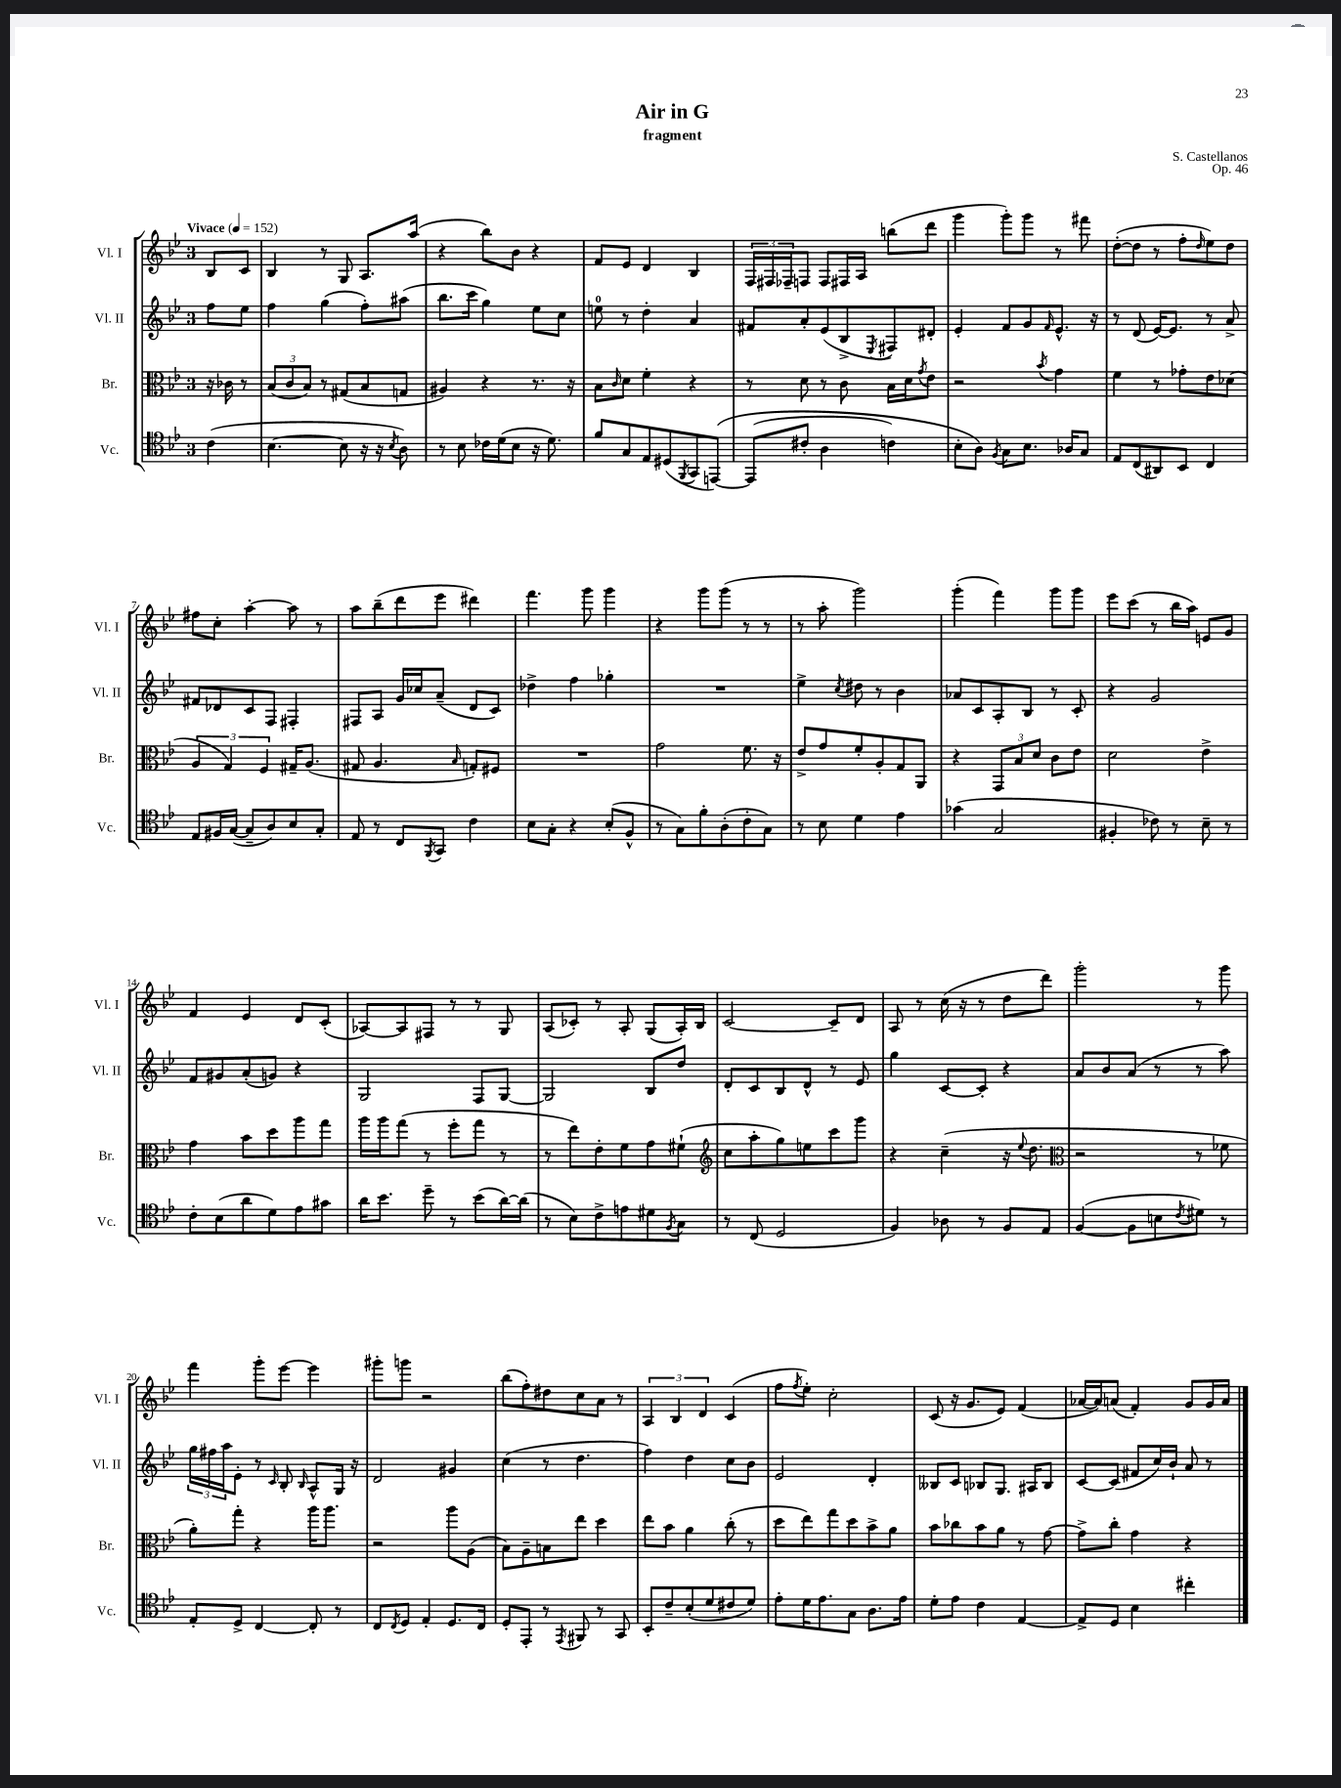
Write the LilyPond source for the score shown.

\header { title = "Air in G" composer = "S. Castellanos" subtitle = "fragment" opus = "Op. 46" }
<<
\new StaffGroup <<
\new Staff = "s0" \with { instrumentName = "Vl. I" shortInstrumentName = "Vl. I" } {
    \clef treble \key bes \major \once \override Staff.TimeSignature.style = #'single-digit \time 3/4 \partial 4 \tempo "Vivace" 4 = 152
    bes8 c'8 |
    bes4 r8 g8 a8. a''16( |
    r4 bes''8) bes'8 r4 |
    f'8 ees'8 d'4 bes4 |
    \tuplet 3/2 { f16 fis16 fes16-- } f8 f8 fis16 a16 b''8( d'''8 |
    g'''4 g'''8-.) g'''8 r8 fis'''8 |
    d''8~-.( d''8 r8 f''8-. \grace { d''16 } ees''8) d''8 |
    fis''8 c''8-. a''4~-. a''8 r8 |
    a''8 bes''8--( d'''8 ees'''8 dis'''4) |
    f'''4. g'''8 g'''4 |
    r4 g'''8 g'''8( r8 r8 |
    r8 a''8-. g'''2) |
    g'''4-.( f'''4) g'''8 g'''8 |
    ees'''8 c'''8( r8 bes''16 a''16) e'8 g'8 |
    f'4 ees'4 d'8 c'8-.( |
    aes8~) aes8 fis8 r8 r8 g8 |
    a8( ces'8-.) r8 a8-. g8( a16-.) bes16 |
    c'2~ c'8-- d'8 |
    a8 r8 c''16( r16 r8 d''8 d'''8) |
    g'''2-. r8 g'''8 |
    f'''4 g'''8-. ees'''8~ ees'''4 |
    gis'''8-. g'''8 r2 |
    bes''8( f''8-.) dis''8 c''8 a'8 r8 |
    \tuplet 3/2 { a4 bes4 d'4 } c'4( |
    f''8 \acciaccatura { f''8 } ees''8-.) c''2-. |
    c'8( r16 g'8. ees'8) f'4( |
    aes'16~ aes'16) a'8( f'4-.) g'8 g'16 a'16 \bar "|." |
}
\new Staff = "s1" \with { instrumentName = "Vl. II" shortInstrumentName = "Vl. II" } {
    \clef treble \key bes \major \once \override Staff.TimeSignature.style = #'single-digit \time 3/4 \partial 4
    f''8 ees''8 |
    f''4 g''4( f''8-.) ais''8( |
    bes''8. c'''16 g''4) ees''8 c''8 |
    e''8-0 r8 d''4-. a'4 |
    fis'8 a'8-. ees'8( bes8-> \acciaccatura { ees8 } fis8) dis'8-. |
    ees'4-. f'8 g'8 \grace { f'16 } ees'8.-^ r16 |
    r8 d'8( ees'16~) ees'8. r8 a'8-> |
    fis'8 des'8 c'8 f8 fis4-. |
    fis8 a8 g'16 ces''16 a'8--( d'8 c'8) |
    des''4-> f''4 ges''4-. |
    R2. |
    ees''4-> \acciaccatura { c''8 } dis''8 r8 bes'4 |
    aes'8 c'8 a8-. bes8 r8 c'8-. |
    r4 g'2 |
    f'8 gis'8 a'8-.( g'8) r4 |
    g2 f8 g8~ |
    g2 bes8 d''8 |
    d'8-. c'8 bes8 d'8-^ r8 ees'8 |
    g''4 c'8~ c'8-. r4 |
    a'8 bes'8 a'8( r8 r8 a''8) |
    \tuplet 3/2 { g''16 fis''16 a''16 } ees'8-. r8 \grace { c'16 } bes8-. \grace { bes16 } a8-^ g16 r16 |
    d'2 gis'4 |
    c''4( r8 d''4. |
    f''4) d''4 c''8 bes'8 |
    ees'2 d'4-. |
    beses8 c'8 bes8 g8. ais16 bes8 |
    c'8~ c'8( fis'8 c''16) bes'16-! a'8 r8 \bar "|." |
}
\new Staff = "s2" \with { instrumentName = "Br." shortInstrumentName = "Br." } {
    \clef alto \key bes \major \once \override Staff.TimeSignature.style = #'single-digit \time 3/4 \partial 4
    r16 ces'16 r8 |
    \tuplet 3/2 { bes8( c'8 bes8) } r8 gis8( bes8 g8 |
    ais4) r4 r8. r16 |
    bes8 \grace { c'16 } d'8 f'4-. r4 |
    r8 d'8 r8 c'8 bes16 d'16 \acciaccatura { g'8 } ees'8 |
    r2 \acciaccatura { bes'8 } g'4 |
    f'4 r8 ges'8-. ees'8 des'8( |
    \tuplet 3/2 { a4 g4) f4 } gis16-- a8.( |
    gis8 a4. \grace { bes16 } g8-.) fis8 |
    R2. |
    g'2 f'8. r16 |
    ees'8-> g'8 f'8-. a8-. g8 a,8 |
    r4 \tuplet 3/2 { g,8 bes8 d'8 } c'8 ees'8 |
    d'2 ees'4-> |
    g'4 bes'8 d''8 a''8 g''8 |
    a''16 a''16 g''8( r8 f''8-. g''8 r8 |
    r8 ees''8) ees'8-. f'8 g'8 fis'8-!( |
    \clef treble c''8 a''8-. g''8) e''8 c'''8 g'''8 |
    r4 c''4--( r16 \appoggiatura { ees''8 } d''8. |
    \clef alto r2 r8 fes'8 |
    a'8-.) g''8-. r4 a''16 a''8. |
    r2 a''8 a8( |
    bes8) a8-- b8 ees''8 d''4 |
    ees''8 bes'8 a'4 c''8-.( r8 |
    d''8 ees''8) g''8 d''8 bes'8-> a'8 |
    bes'8 ces''8 bes'8 a'8 r8 g'8~ |
    g'8-> c''8-. g'4 r4 \bar "|." |
}
\new Staff = "s3" \with { instrumentName = "Vc." shortInstrumentName = "Vc." } {
    \clef tenor \key bes \major \once \override Staff.TimeSignature.style = #'single-digit \time 3/4 \partial 4
    c'4( |
    bes4.~ bes8 r16 r16 \acciaccatura { bes8 } a8) |
    r8 bes8 ces'16 d'16( bes8 r16 d'8.) |
    f'8 g8 ees8 dis8( \acciaccatura { f,8 } g,8 e,8~)\( |
    e,8( cis'8-. a4 c'4) |
    bes8-. a8\) \acciaccatura { f8 } g8 bes8. aes16 g8 |
    ees8 c8( ais,8) bes,8 c4 |
    ees8 fis16 g16~( g8-- a8) bes8 g8-. |
    ees8 r8 c8 \acciaccatura { f,8 } g,8 c'4 |
    bes8 g8-. r4 bes8-.( f8-^ |
    r8 g8) f'8-. a8-.( c'8-. g8) |
    r8 bes8 d'4 ees'4 |
    ges'4( g2 |
    fis4-. ces'8) r8 bes8-- r8 |
    c'8-. bes8( a'8 d'8) ees'8 gis'8 |
    a'16 bes'8. d''8-- r8 bes'8( a'16~) a'16( |
    r8 bes8) c'8-> e'8 dis'8 \acciaccatura { f8 } g8 |
    r8 c8( d2 |
    f4) aes8 r8 f8 ees8 |
    f4~( f8 b8 \acciaccatura { c'8 } dis'8) r8 |
    ees8-. d8-> c4~ c8-. r8 |
    c8 \acciaccatura { c8 } d8 ees4-. d8. c16 |
    d8-. ees,8-. r8 \acciaccatura { ees,8 } fis,8 r8 g,8 |
    bes,8-. c'8-- bes8-.( d'8 cis'8 d'8) |
    ees'8-. d'16 ees'8. g8 a8. ees'16 |
    d'8-. ees'8 c'4 ees4~ |
    ees8-> d8 bes4 cis''4-. \bar "|." |
}
>>
>>
